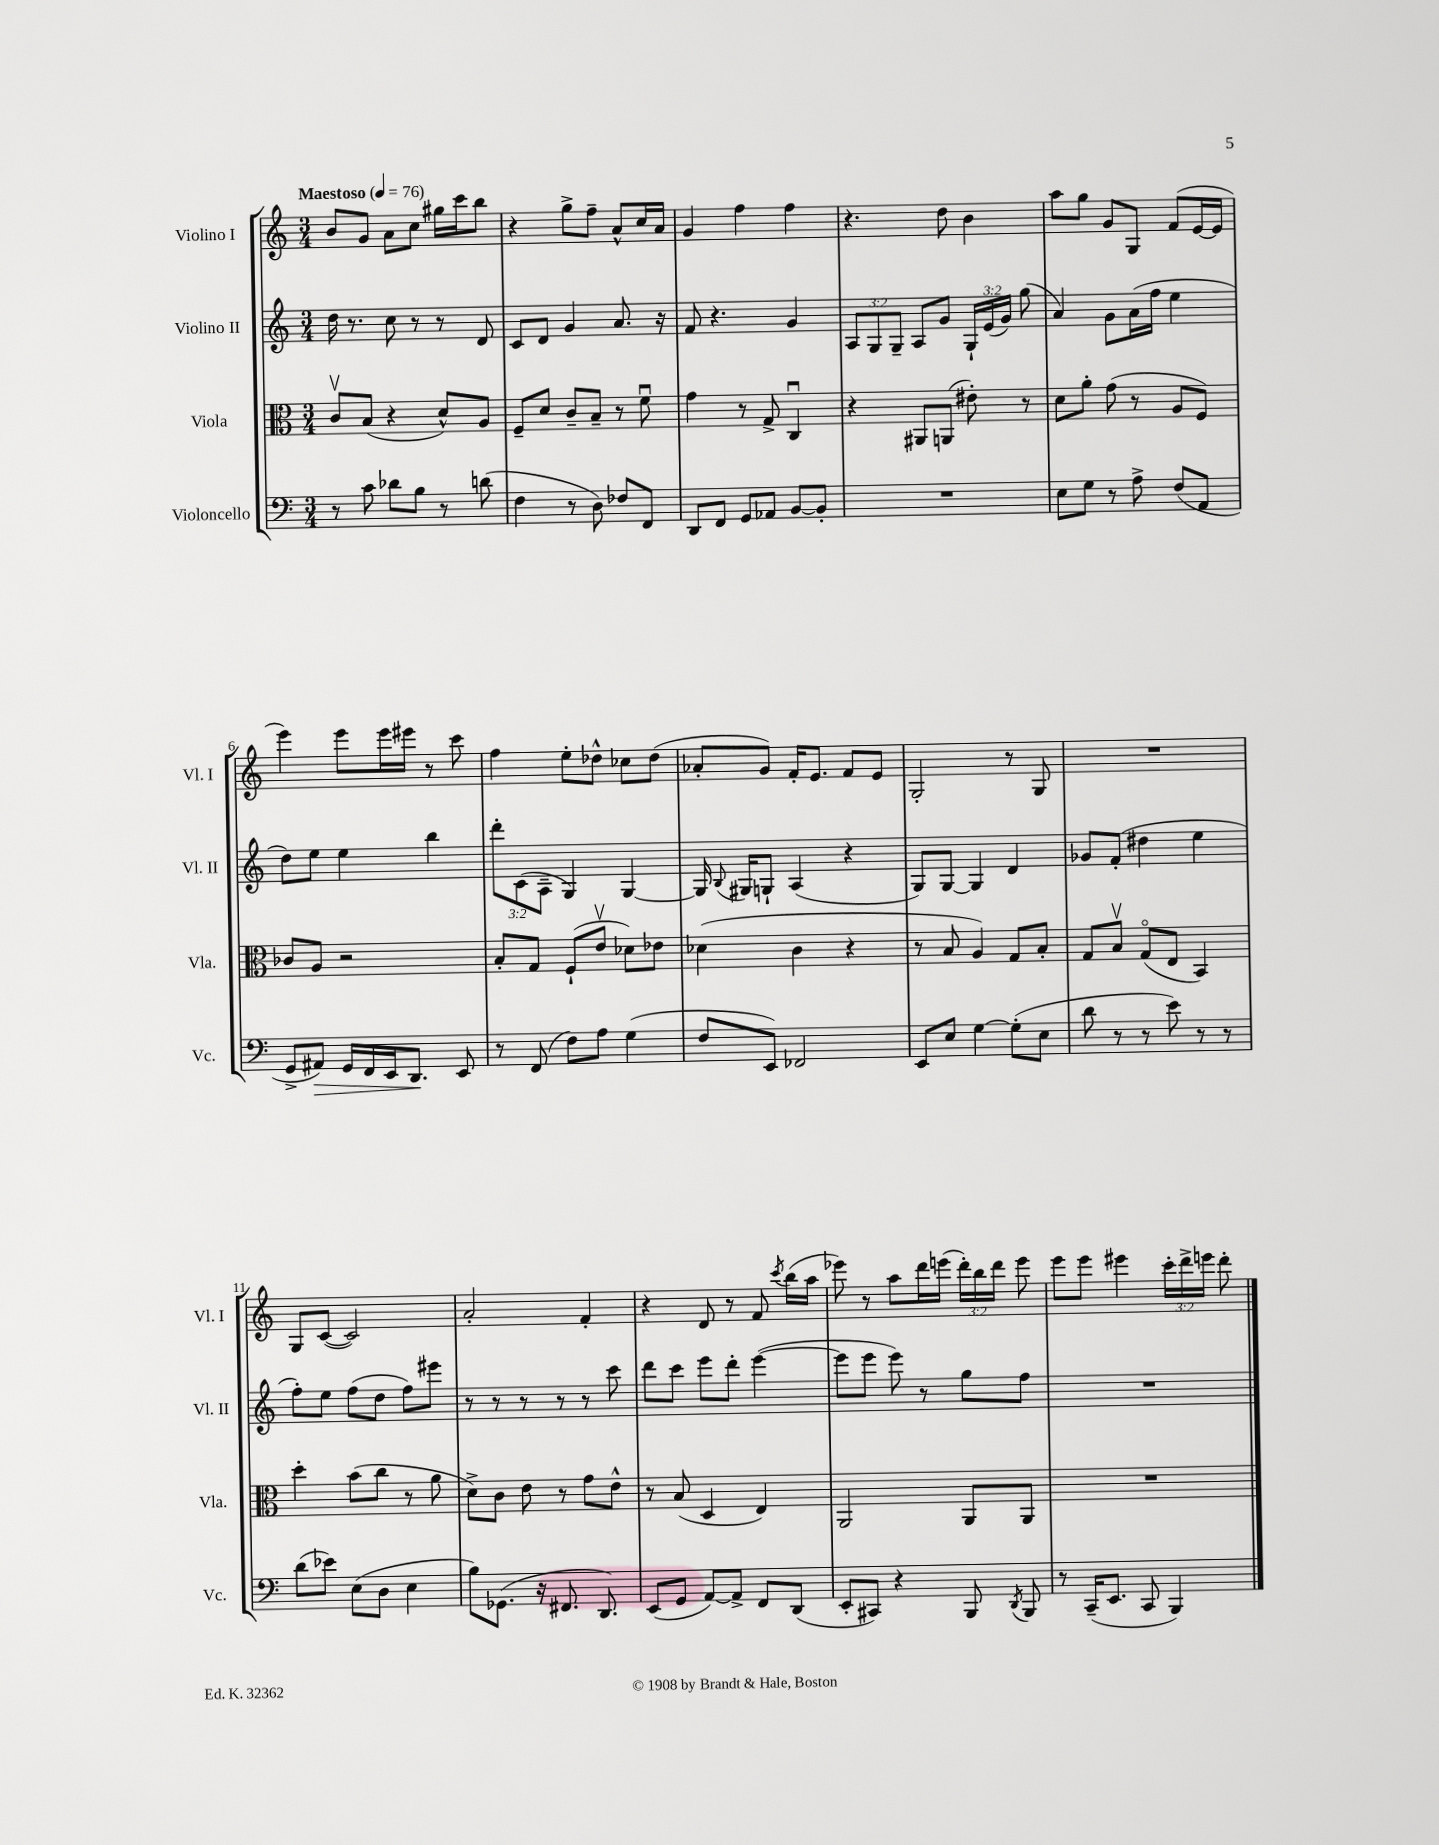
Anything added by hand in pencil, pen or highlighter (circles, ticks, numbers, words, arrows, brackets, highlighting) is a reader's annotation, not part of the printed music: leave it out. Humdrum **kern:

**kern	**dynam	**kern	**kern	**kern
*part4	*part4	*part3	*part2	*part1
*staff4	*staff4	*staff3	*staff2	*staff1
*I"Violoncello	*	*I"Viola	*I"Violino II	*I"Violino I
*I'Vc.	*	*I'Vla.	*I'Vl. II	*I'Vl. I
*clefF4	*	*clefC3	*clefG2	*clefG2
*k[]	*	*k[]	*k[]	*k[]
*M3/4	*	*M3/4	*M3/4	*M3/4
*MM76	*	*MM76	*MM76	*MM76
=1	=1	=1	=1	=1
!	!	!	!	!LO:TX:a:B:t=Maestoso
8r	.	8cv/L	16dd\	8b/L
.	.	.	8.r	.
8c\	.	(8B/J	.	8g/J
8d-X\L	.	4r	8cc\	8a\L
8B\J	.	.	8r	8cc\J
8r	.	8d^^/L)	8r	16gg#X\LL
.	.	.	.	16ccc\J
(8dn\	.	8A/J	8d/	8bb\J
=2	=2	=2	=2	=2
4F\	.	8F~/L	8c/L	4r
.	.	8d/J	8d/J	.
8r	.	8c~/L	4g/	8gg^\L
8D\)	.	8B~/J	.	8ff~\J
8F-X/L	.	8r	8.a/	8a^^/L
8FF/J	.	8fu\	.	16cc/L
.	.	.	16r	16a/JJ
=3	=3	=3	=3	=3
8DD/L	.	4g\	8f/	4g/
8FF/J	.	.	4.r	.
8GG/L	.	8r	.	4ff\
8AA-X/J	.	8G^/	.	.
[8BB/L	.	4Cu/	4g/	4ff\
8BB'/J]	.	.	.	.
=4	=4	=4	=4	=4
2.r	.	4r	12A/L	4.r
.	.	.	12G/	.
.	.	.	12G~/J	.
.	.	8AA#X/L	8A/L	.
.	.	(8AAn/J	8g/J	8dd\
.	.	8e#X'\)	24G`/LL	4b\
.	.	.	(24e/	.
.	.	.	24g/JJ)	.
.	.	8r	(8gg\	.
=5	=5	=5	=5	=5
8E\L	.	8d\L	4a/)	8aa\L
8G\J	.	8a'\J	.	8gg\J
8r	.	(8g\	8g\L	8g/L
8A^\	.	8r	(16a\L	8G/J
.	.	.	16ff\JJ	.
(8F/L	.	8A/L	4ee\	(8f/L
8AA/J	.	8F/J)	.	[16e/L
.	.	.	.	16e/JJ]
!!LO:LB:g=z
=6	=6	=6	=6	=6
8GG^/L	.	8c-X/L	8dd\L)	4eee\)
!	!LO:HP:b	!	!	!
8AA#X/J)	>	8A/J	8ee\J	.
16GG/LL	.	2r	4ee\	8eee\L
16FF/	.	.	.	.
16EE/J	.	.	.	16eee\L
8.DD/J	.	.	.	16eee#X\JJ
.	.	.	4bb\	8r
8EE/	]	.	.	8ccc\
=7	=7	=7	=7	=7
8r	.	8B'/L	12ddd'\L	4ff\
.	.	.	(12c\	.
(8FF/	.	8G/J	.	.
.	.	.	12A~\J	.
8F\L)	.	(8F`/L	4G/)	8ee'\L
8A\J	.	8ev/J	.	8dd-X^^\J
(4G\	.	8d-X\L)	[4G/	8cc-X\L
.	.	8e-X\J	.	(8dd-\J
=8	=8	=8	=8	=8
8F/L	.	(4d-X\	16G/]	8a-X'/L
.	.	.	8qqB/	.
.	.	.	16G#X/KL	.
8EE/J)	.	.	8Gn`/J	8g/J)
2FF-X/	.	4c\	(4A/	16f'/KL
.	.	.	.	8.e/J
.	.	4r	4r	8f/L
.	.	.	.	8e/J
=9	=9	=9	=9	=9
8EE/L	.	8r	8G/L)	2G'/
8E/J	.	8B/	[8G/J	.
[4G\	.	4A/)	4G/]	.
(8G'\L]	.	8G/L	4d/	8r
8E\J	.	8B'/J	.	8G/
=10	=10	=10	=10	=10
8d\	.	8G/L	8g-X/L	2.r
8r	.	8Bv/J	(8f'/J	.
8r	.	(8G/L	4dd#X\	.
8e\)	.	8E/J	.	.
8r	.	4BB/)	4ee\	.
8r	.	.	.	.
!!LO:LB:g=z
=11	=11	=11	=11	=11
(8d\L	.	4dd'\	8ff'\L)	8G/L
8e-X\J)	.	.	8ee\J	([8c/J
(8E\L	.	(8b\L	(8ff\L	2c/])
8D\J	.	8cc\J	8dd\J	.
4E\	.	8r	8ff\L)	.
.	.	8a\	8eee#X\J	.
=12	=12	=12	=12	=12
8B\L)	.	8d^\L)	8r	2a'/
(8.GG-X\J	.	8c\J	8r	.
.	.	8e\	8r	.
16r	.	.	.	.
8.FF#X/	.	8r	8r	.
.	.	8g\L	8r	4f'/
8.DD/)	.	.	.	.
.	.	8e^^\J	8ccc\	.
=13	=13	=13	=13	=13
(8EE/L	.	8r	8ddd\L	4r
8GG/J	.	(8B/	8ccc\J	.
[8AA/L)	.	4D/	8eee\L	8d/
8AA^/J]	.	.	8ddd'\J	8r
8FF/L	.	4E/)	([4eee\	8f/
.	.	.	.	8qccc/
(8DD/J	.	.	.	(16bb\LL
.	.	.	.	16aa\JJ
=14	=14	=14	=14	=14
8EE'/L	.	2AA/	8eee\L]	8eee-X\)
8CC#X/J)	.	.	8eee\J	8r
4r	.	.	8eee\)	8aa\L
.	.	.	8r	16ddd\L
.	.	.	.	(16eeen\JJ
8BBB/	.	8AA/L	8gg\L	24ddd'\LL)
.	.	.	.	24bb\
.	.	.	.	24ddd\JJ
8qDD/	.	.	.	.
8BBB/	.	8AA/J	8ff\J	8eee\
=15	=15	=15	=15	=15
8r	.	2.r	2.r	8eee\L
(16CC~/KL	.	.	.	8eee\J
8.EE/J	.	.	.	.
.	.	.	.	4eee#X\
8CC/	.	.	.	.
4BBB/)	.	.	.	24ccc'\LL
.	.	.	.	24ddd^\
.	.	.	.	24eeen\JJ
.	.	.	.	8ddd'\
==	==	==	==	==
*-	*-	*-	*-	*-
